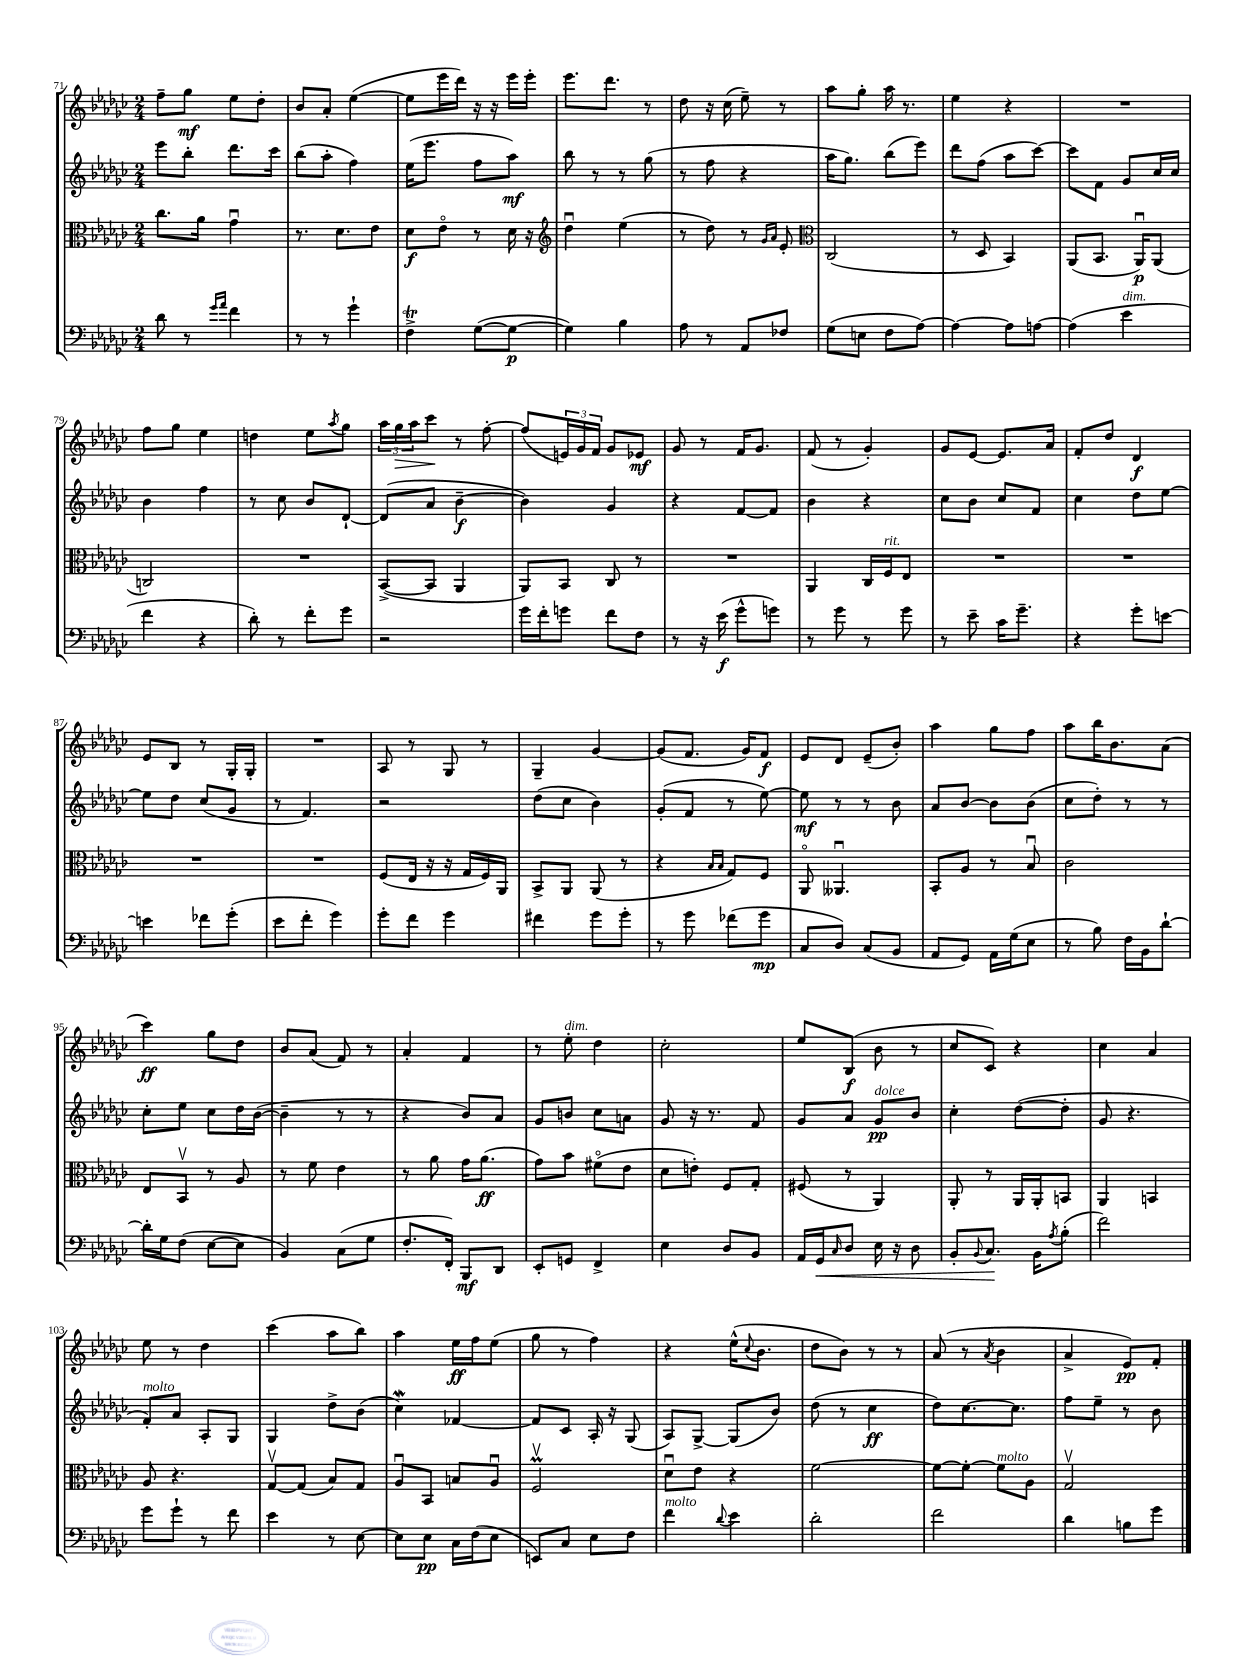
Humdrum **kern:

**kern	**dynam	**kern	**dynam	**kern	**dynam	**kern	**dynam
*part4	*part4	*part3	*part3	*part2	*part2	*part1	*part1
*staff4	*staff4	*staff3	*staff3	*staff2	*staff2	*staff1	*staff1
*clefF4	*	*clefC3	*	*clefG2	*	*clefG2	*
*k[b-e-a-d-g-c-]	*	*k[b-e-a-d-g-c-]	*	*k[b-e-a-d-g-c-]	*	*k[b-e-a-d-g-c-]	*
*M2/4	*	*M2/4	*	*M2/4	*	*M2/4	*
=71	=71	=71	=71	=71	=71	=71	=71
8d-\	.	8.cc-\L	.	8eee-\L	.	8ff~\L	.
8r	.	.	.	8bb-'\J	.	8gg-\J	mf
.	.	16a-\Jk	.	.	.	.	.
16qqg-/LL	.	.	.	.	.	.	.
16qqa-/JJ	.	.	.	.	.	.	.
4f\	.	4g-u\	.	8.ddd-\L	.	8ee-\L	.
.	.	.	.	.	.	8dd-'\J	.
.	.	.	.	16ccc-\Jk	.	.	.
=72	=72	=72	=72	=72	=72	=72	=72
8r	.	8.r	.	(8bb-\L	.	8b-/L	.
8r	.	.	.	8aa-'\J	.	8a-'/J	.
.	.	8.d-\L	.	.	.	.	.
4g-`\	.	.	.	4ff\)	.	([4ee-\	.
.	.	8e-\J	.	.	.	.	.
=73	=73	=73	=73	=73	=73	=73	=73
4Ft^\	.	8d-\L	f	(16ee-\KL	.	8ee-\L]	.
.	.	.	.	8.eee-\J	.	.	.
.	.	8e-\J	.	.	.	16eee-\L	.
.	.	.	.	.	.	16ddd-\JJ)	.
([8G-\L	.	8r	.	8ff\L	.	16r	.
.	.	.	.	.	.	16r	.
8G-\J_	p	16d-\	.	8aa-\J)	mf	16eee-\LL	.
.	.	16r	.	.	.	16eee-'\JJ	.
=74	=74	=74	=74	=74	=74	=74	=74
*	*	*clefG2	*	*	*	*	*
4G-\])	.	4dd-u\	.	8bb-\	.	8.eee-\L	.
.	.	.	.	8r	.	.	.
.	.	.	.	.	.	8.ddd-\J	.
4B-\	.	(4ee-\	.	8r	.	.	.
.	.	.	.	(8gg-\	.	8r	.
=75	=75	=75	=75	=75	=75	=75	=75
8A-\	.	8r	.	8r	.	8dd-\	.
8r	.	8dd-\)	.	8ff\	.	16r	.
.	.	.	.	.	.	(16cc-\	.
8AA-/L	.	8r	.	4r	.	8ee-~\)	.
.	.	16qqg-/LL	.	.	.	.	.
.	.	16qqa-/JJ	.	.	.	.	.
8F-X/J	.	8e-'/	.	.	.	8r	.
=76	=76	=76	=76	=76	=76	=76	=76
*	*	*clefC3	*	*	*	*	*
(8G-\L	.	(2C-/	.	16aa-\KL	.	8aa-\L	.
.	.	.	.	8.gg-\J)	.	.	.
8En\J	.	.	.	.	.	8gg-'\J	.
8F\L	.	.	.	(8bb-\L	.	16aa-\	.
.	.	.	.	.	.	8.r	.
[8A-\J)	.	.	.	8eee-\J)	.	.	.
=77	=77	=77	=77	=77	=77	=77	=77
4A-\_	.	8r	.	8ddd-\L	.	4ee-\	.
.	.	8D-/	.	(8ff\J	.	.	.
8A-\L]	.	4BB-/)	.	8aa-\L	.	4r	.
[8An\J	.	.	.	[8ccc-\J)	.	.	.
=78	=78	=78	=78	=78	=78	=78	=78
(4A\]	.	(8AA-/L	.	8ccc-\L]	.	2r	.
.	.	8.BB-/J	.	8f\J	.	.	.
!LO:TX:a:i:t=dim.	!	!	!	!	!	!	!
4e-\	.	.	.	8g-/L	.	.	.
.	.	16AA-u/KL)	p	.	.	.	.
.	.	(8AA-/J	.	16cc-/L	.	.	.
.	.	.	.	16cc-/JJ	.	.	.
!!LO:LB:g=z
=79	=79	=79	=79	=79	=79	=79	=79
4f\	.	2Cn/)	.	4b-\	.	8ff\L	.
.	.	.	.	.	.	8gg-\J	.
4r	.	.	.	4ff\	.	4ee-\	.
=80	=80	=80	=80	=80	=80	=80	=80
8d-'\)	.	2r	.	8r	.	4ddn\	.
8r	.	.	.	8cc-\	.	.	.
8f'\L	.	.	.	8b-/L	.	8ee-\L	.
.	.	.	.	.	.	8qaa-/	.
8g-\J	.	.	.	[8d-`/J	.	8gg-\J	.
=81	=81	=81	=81	=81	=81	=81	=81
2r	.	([8BB-^/L	.	(8d-/L]	.	24aa-\LL	.
!	!	!	!	!	!	!	!LO:HP:b
.	.	.	.	.	.	24gg-\	>
.	.	.	.	.	.	24aa-\J	.
.	.	8BB-/J]	.	8a-/J	.	8ccc-\J	.
.	.	4AA-/	.	[4b-~\	f	8r	]
.	.	.	.	.	.	[8ff'\	.
=82	=82	=82	=82	=82	=82	=82	=82
16g-\LL	.	8AA-/L)	.	4b-\])	.	(8ff/L]	.
16f'\J	.	.	.	.	.	.	.
8gn\J	.	8BB-/J	.	.	.	24en/L)	.
.	.	.	.	.	.	24g-/	.
.	.	.	.	.	.	24f/JJ	.
8f\L	.	8C-/	.	4g-/	.	8g-/L	.
8F\J	.	8r	.	.	.	8e-X/J	mf
=83	=83	=83	=83	=83	=83	=83	=83
8r	.	2r	.	4r	.	8g-/	.
16r	.	.	.	.	.	8r	.
(16e-\	f	.	.	.	.	.	.
8g-^^\L	.	.	.	[8f/L	.	16f/KL	.
.	.	.	.	.	.	8.g-/J	.
8gn\J)	.	.	.	8f/J]	.	.	.
=84	=84	=84	=84	=84	=84	=84	=84
8r	.	4AA-/	.	4b-\	.	(8f/	.
8g-\	.	.	.	.	.	8r	.
8r	.	16C-/LL	.	4r	.	4g-'/)	.
!	!	!LO:TX:a:i:t=rit.	!	!	!	!	!
.	.	16F/J	.	.	.	.	.
8g-\	.	8E-/J	.	.	.	.	.
=85	=85	=85	=85	=85	=85	=85	=85
8r	.	2r	.	8cc-\L	.	8g-/L	.
8e-~\	.	.	.	8b-\J	.	[8e-/J	.
16c-\KL	.	.	.	8cc-/L	.	8.e-/L]	.
8.g-~\J	.	.	.	.	.	.	.
.	.	.	.	8f/J	.	.	.
.	.	.	.	.	.	16a-/Jk	.
=86	=86	=86	=86	=86	=86	=86	=86
4r	.	2r	.	4cc-\	.	8f'/L	.
.	.	.	.	.	.	8dd-/J	.
8g-'\L	.	.	.	8dd-\L	.	4d-/	f
[8en\J	.	.	.	[8ee-\J	.	.	.
!!LO:LB:g=z
=87	=87	=87	=87	=87	=87	=87	=87
4en\]	.	2r	.	8ee-\L]	.	8e-/L	.
.	.	.	.	8dd-\J	.	8B-/J	.
8f-X\L	.	.	.	(8cc-/L	.	8r	.
(8g-'\J	.	.	.	8g-/J	.	16G-'/LL	.
.	.	.	.	.	.	16G-'/JJ	.
=88	=88	=88	=88	=88	=88	=88	=88
8e-\L	.	2r	.	8r	.	2r	.
8f'\J	.	.	.	4.f/)	.	.	.
4g-\)	.	.	.	.	.	.	.
=89	=89	=89	=89	=89	=89	=89	=89
8g-'\L	.	(8F/L	.	2r	.	8A-/	.
8f\J	.	16E-/Jk	.	.	.	8r	.
.	.	16r	.	.	.	.	.
4g-\	.	16r	.	.	.	8G-/	.
.	.	16G-/LL	.	.	.	.	.
.	.	16F/)	.	.	.	8r	.
.	.	16AA-/JJ	.	.	.	.	.
=90	=90	=90	=90	=90	=90	=90	=90
4f#X\	.	8BB-^/L	.	(8dd-\L	.	4G-~/	.
.	.	8AA-/J	.	8cc-\J	.	.	.
8g-\L	.	(8AA-/	.	4b-\)	.	[4g-/	.
8g-'\J	.	8r	.	.	.	.	.
=91	=91	=91	=91	=91	=91	=91	=91
8r	.	4r	.	(8g-'/L	.	(8g-/L]	.
8g-\	.	.	.	8f/J	.	8.f/J	.
.	.	16qqB-/LL	.	.	.	.	.
.	.	16qqB-/JJ	.	.	.	.	.
(8f-X\L	.	8G-/L)	.	8r	.	.	.
.	.	.	.	.	.	16g-/KL)	.
8g-\J	mp	8F/J	.	[8ee-\)	.	8f/J	f
=92	=92	=92	=92	=92	=92	=92	=92
8C-/L	.	8AA-/	.	8ee-\]	mf	8e-/L	.
8D-/J)	.	4.AA--Xu/	.	8r	.	8d-/J	.
(8C-/L	.	.	.	8r	.	(8e-~/L	.
8BB-/J	.	.	.	8b-\	.	8b-'/J)	.
=93	=93	=93	=93	=93	=93	=93	=93
8AA-/L	.	8BB-'/L	.	8a-/L	.	4aa-\	.
8GG-/J)	.	8A-/J	.	[8b-/J	.	.	.
16AA-\LL	.	8r	.	8b-\L]	.	8gg-\L	.
(16G-\J	.	.	.	.	.	.	.
8E-\J	.	8B-u/	.	(8b-\J	.	8ff\J	.
=94	=94	=94	=94	=94	=94	=94	=94
8r	.	2c-\	.	8cc-\L	.	8aa-\L	.
8B-\)	.	.	.	8dd-'\J)	.	16bb-\K	.
.	.	.	.	.	.	8.b-\	.
16F\LL	.	.	.	8r	.	.	.
16BB-\J	.	.	.	.	.	.	.
[8d-`\J	.	.	.	8r	.	(8a-\J	.
!!LO:LB:g=z
=95	=95	=95	=95	=95	=95	=95	=95
16d-'\LL]	.	8E-/L	.	8cc-'\L	.	4ccc-\)	ff
16G-\J	.	.	.	.	.	.	.
(8F\J	.	8BB-v/J	.	8ee-\J	.	.	.
[8E-\L	.	8r	.	8cc-\L	.	8gg-\L	.
8E-\J]	.	8A-/	.	16dd-\L	.	8dd-\J	.
.	.	.	.	([16b-\JJ	.	.	.
=96	=96	=96	=96	=96	=96	=96	=96
4BB-/)	.	8r	.	4b-~\]	.	8b-/L	.
.	.	8f\	.	.	.	(8a-/J	.
(8C-\L	.	4e-\	.	8r	.	8f/)	.
8G-\J	.	.	.	8r	.	8r	.
=97	=97	=97	=97	=97	=97	=97	=97
8.F'/L	.	8r	.	4r	.	4a-'/	.
.	.	8a-\	.	.	.	.	.
16FF'/Jk)	.	.	.	.	.	.	.
8BBB-/L	mf	16g-\KL	.	8b-/L)	.	4f/	.
.	.	(8.a-\J	ff	.	.	.	.
8DD-/J	.	.	.	8a-/J	.	.	.
=98	=98	=98	=98	=98	=98	=98	=98
8EE-'/L	.	8g-\L)	.	8g-/L	.	8r	.
!	!	!	!	!	!	!LO:TX:a:i:t=dim.	!
8GGn/J	.	8b-\J	.	8bn/J	.	8ee-'\	.
4FF^/	.	(8f#X\L	.	8cc-\L	.	4dd-\	.
.	.	8e-\J	.	8an\J	.	.	.
=99	=99	=99	=99	=99	=99	=99	=99
4E-\	.	8d-\L	.	8g-/	.	2cc-'\	.
.	.	8en'\J)	.	16r	.	.	.
.	.	.	.	8.r	.	.	.
8D-/L	.	8F/L	.	.	.	.	.
8BB-/J	.	8G-'/J	.	8f/	.	.	.
=100	=100	=100	=100	=100	=100	=100	=100
16AA-/LL	.	(8F#X/	.	8g-/L	.	8ee-/L	.
!	!LO:HP:b	!	!	!	!	!	!
16GG-/J	<	.	.	.	.	.	.
16qqC-/	.	.	.	.	.	.	.
8D-/J	.	8r	.	8a-/J	.	(8B-/J	f
!	!	!	!	!LO:TX:a:i:t=dolce	!	!	!
16E-\	.	4AA-/)	.	8g-/L	pp	8b-\	.
16r	.	.	.	.	.	.	.
8D-\	.	.	.	8b-/J	.	8r	.
=101	=101	=101	=101	=101	=101	=101	=101
8BB-'/L	.	8AA-'/	.	4cc-'\	.	8cc-/L	.
8qqBB-/	.	.	.	.	.	.	.
8.C-/J	.	8r	.	.	.	8c-/J)	.
.	.	16AA-/LL	.	([8dd-\L	.	4r	.
16BB-\KL	[	16AA-'/J	.	.	.	.	.
8qA-/	.	.	.	.	.	.	.
(8B-'\J	.	8BBn/J	.	8dd-'\J]	.	.	.
=102	=102	=102	=102	=102	=102	=102	=102
2f\)	.	4AA-/	.	8g-/	.	4cc-\	.
.	.	.	.	4.r	.	.	.
.	.	4BBn/	.	.	.	4a-/	.
!!LO:LB:g=z
=103	=103	=103	=103	=103	=103	=103	=103
!	!	!	!	!LO:TX:a:i:t=molto	!	!	!
8g-\L	.	8A-/	.	8f'/L)	.	8ee-\	.
8g-`\J	.	4.r	.	8a-/J	.	8r	.
8r	.	.	.	8A-'/L	.	4dd-\	.
8f\	.	.	.	8G-/J	.	.	.
=104	=104	=104	=104	=104	=104	=104	=104
4e-\	.	[8G-v/L	.	4G-/	.	(4ccc-\	.
.	.	(8G-/J]	.	.	.	.	.
8r	.	8B-/L)	.	8dd-^\L	.	8aa-\L	.
[8E-\	.	8G-/J	.	(8b-\J	.	8bb-\J)	.
=105	=105	=105	=105	=105	=105	=105	=105
8E-\L]	.	8A-u/L	.	4cc-w\)	.	4aa-\	.
8E-\J	pp	8BB-/J	.	.	.	.	.
16C-\LL	.	8Bn/L	.	[4f-X/	.	16ee-\LL	ff
(16F\J	.	.	.	.	.	16ff\J	.
8E-\J	.	8A-u/J	.	.	.	(8ee-\J	.
=106	=106	=106	=106	=106	=106	=106	=106
8EEn/L)	.	2Fmv/	.	8f-/L]	.	8gg-\	.
8C-/J	.	.	.	8c-/J	.	8r	.
8E-\L	.	.	.	16A-'/	.	4ff\)	.
.	.	.	.	16r	.	.	.
8F\J	.	.	.	(8G-/	.	.	.
=107	=107	=107	=107	=107	=107	=107	=107
!LO:TX:a:i:t=molto	!	!	!	!	!	!	!
4f\	.	8d-u\L	.	8A-/L)	.	4r	.
.	.	8e-\J	.	[8G-^/J	.	.	.
8qqd-/	.	.	.	.	.	.	.
4e-\	.	4r	.	(8G-/L]	.	(16ee-^^\KL	.
.	.	.	.	.	.	8qqcc-/	.
.	.	.	.	.	.	8.b-\J	.
.	.	.	.	8b-/J)	.	.	.
=108	=108	=108	=108	=108	=108	=108	=108
2d-'\	.	[2f\	.	(8dd-\	.	8dd-\L	.
.	.	.	.	8r	.	8b-\J)	.
.	.	.	.	4cc-\	ff	8r	.
.	.	.	.	.	.	8r	.
=109	=109	=109	=109	=109	=109	=109	=109
2f\	.	8f\L_	.	8dd-\L)	.	(8a-/	.
.	.	8f'\J_	.	[8.cc-\	.	8r	.
.	.	.	.	.	.	8qa-/	.
!	!	!LO:TX:a:i:t=molto	!	!	!	!	!
.	.	8f\L]	.	.	.	4b-\	.
.	.	.	.	8.cc-\J]	.	.	.
.	.	8A-\J	.	.	.	.	.
=110	=110	=110	=110	=110	=110	=110	=110
4d-\	.	2G-v/	.	8ff\L	.	4a-^/	.
.	.	.	.	8ee-~\J	.	.	.
8Bn\L	.	.	.	8r	.	8e-/L)	pp
8g-\J	.	.	.	8b-\	.	8f'/J	.
==	==	==	==	==	==	==	==
*-	*-	*-	*-	*-	*-	*-	*-
